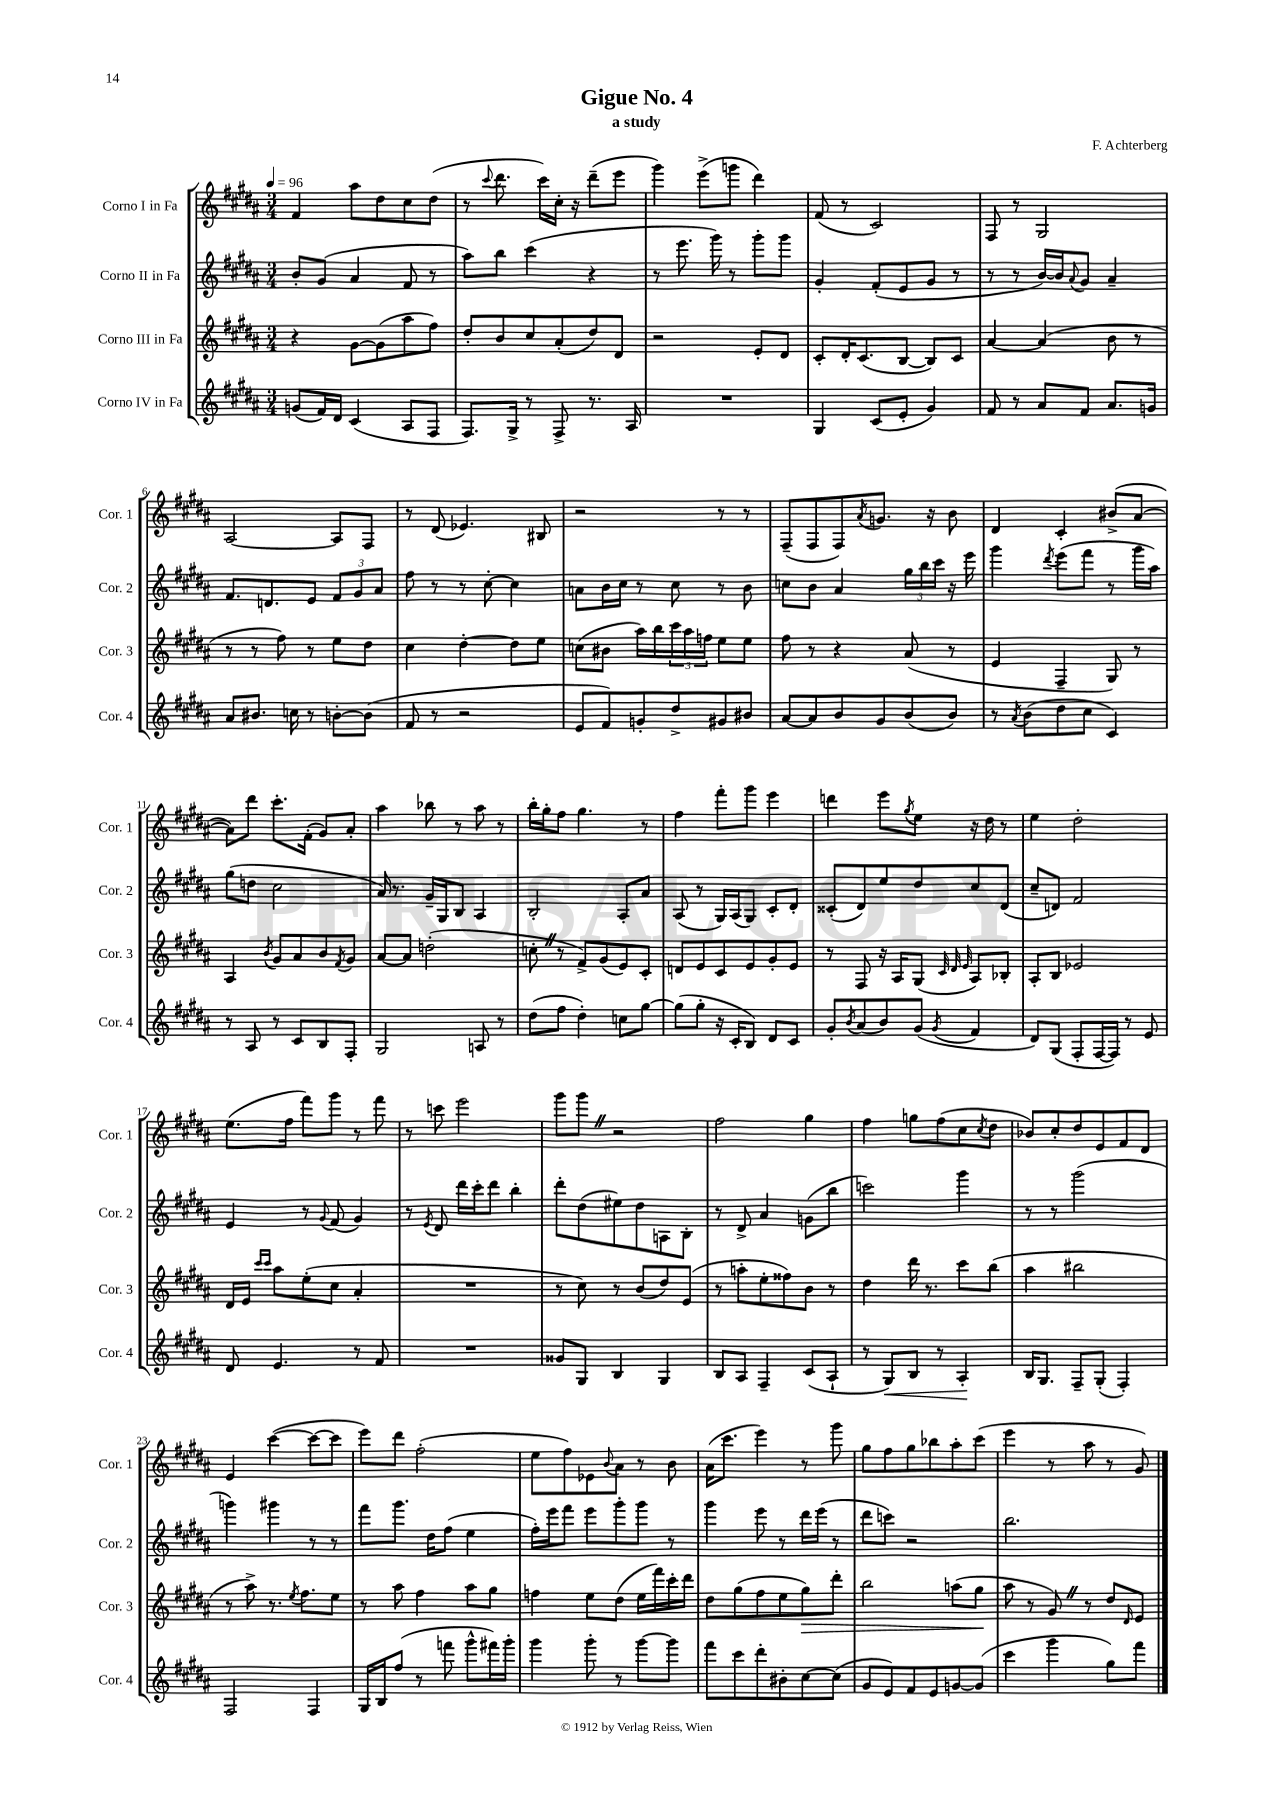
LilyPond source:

\header { title = "Gigue No. 4" composer = "F. Achterberg" subtitle = "a study" }
<<
\new StaffGroup <<
\new Staff = "s0" \with { instrumentName = "Corno I in Fa" shortInstrumentName = "Cor. 1" } {
    \clef treble \key b \major \numericTimeSignature \time 3/4 \tempo 4 = 96
    fis'4 ais''8 dis''8 cis''8 dis''8( |
    r8 \appoggiatura { cis'''8 } dis'''8. cis'''16) cis''16-. r16 dis'''8--( e'''8 |
    gis'''4) e'''8->( g'''8 dis'''4) |
    fis'8( r8 cis'2) |
    fis8 r8 gis2 |
    ais2~ ais8 fis8 |
    r8 dis'8( ees'4.) bis8 |
    r2 r8 r8 |
    fis8--( fis8 fis8) \acciaccatura { ais'8 } g'8. r16 b'8 |
    dis'4 cis'4-. bis'8->( ais'8~ |
    ais'8) dis'''8 cis'''8.-. fis'16-.( gis'8) ais'8-. |
    ais''4 bes''8 r8 ais''8 r8 |
    b''16-. gis''16-. fis''8 gis''4. r8 |
    fis''4 fis'''8-. gis'''8 e'''4 |
    d'''4 e'''8 \acciaccatura { gis''8 } e''8 r16 dis''16 r8 |
    e''4 dis''2-. |
    e''8.( fis''16 fis'''8) gis'''8 r8 fis'''8 |
    r8 c'''8 e'''2 |
    gis'''8 gis'''8 \once \override BreathingSign.text = \markup { \musicglyph "scripts.caesura.straight" } \breathe r2 |
    fis''2 gis''4 |
    fis''4 g''8 fis''8( cis''8 \acciaccatura { cis''8 } dis''8 |
    bes'8) cis''8-. dis''8 e'8 fis'8 dis'8 |
    e'4 cis'''4~( cis'''8~ cis'''8 |
    e'''8) dis'''8 fis''2-.( |
    e''8 fis''8) ees'8 \appoggiatura { b'8 } ais'8 r8 b'8 |
    ais'16( cis'''8. e'''4) r8 gis'''8 |
    gis''8 fis''8 gis''8 bes''8 ais''8-. cis'''8( |
    e'''4 r8 ais''8 r8 gis'8) \bar "|." |
}
\new Staff = "s1" \with { instrumentName = "Corno II in Fa" shortInstrumentName = "Cor. 2" } {
    \clef treble \key b \major \numericTimeSignature \time 3/4
    b'8-. gis'8( ais'4 fis'8 r8 |
    ais''8) b''8 cis'''4( r4 |
    r8 e'''8. gis'''16) r8 gis'''8-. gis'''8 |
    gis'4-. fis'8-.( e'8 gis'8 r8 |
    r8 r8 b'16~) b'16 \appoggiatura { ais'8 } gis'8 ais'4-- |
    fis'8. d'8. e'8 \tuplet 3/2 { fis'8 gis'8 ais'8 } |
    fis''8 r8 r8 cis''8~-. cis''4 |
    a'8 b'16 cis''16 r8 cis''8 r8 b'8 |
    c''8 b'8 ais'4 \tuplet 3/2 { gis''16 b''16 cis'''16 } r16 e'''16 |
    gis'''4 \acciaccatura { dis'''8 } e'''8( fis'''8 r8 gis'''16 ais''16) |
    gis''8( d''8 cis''2 |
    ais'16) r8. gis'16-- gis16 b8 ais4 |
    b2-. ais8-. ais'8 |
    ais8( r8 gis16) ais16( gis8) cis'8-. dis'8-. |
    cisis'8-.( dis'8) e''8 dis''8 cis''8 dis'8( |
    cis''8-- d'8) fis'2 |
    e'4 r8 \appoggiatura { gis'8 } fis'8( gis'4) |
    r8 \acciaccatura { e'8 } dis'8 dis'''16 cis'''16-. dis'''8 b''4-. |
    dis'''8-. dis''8( eis''8) dis''8 a8 b8-. |
    r8 dis'8-> ais'4 g'8( b''8 |
    c'''2) gis'''4 |
    r8 r8 gis'''2( |
    g'''4) gis'''4 r8 r8 |
    fis'''8 gis'''8. dis''16 fis''8( e''4 |
    fis''16-.) e'''16 fis'''8 e'''8 gis'''8-. gis'''8 r8 |
    gis'''4 e'''8 r8 dis'''16 e'''16( r8 |
    dis'''8 c'''8) r2 |
    b''2. \bar "|." |
}
\new Staff = "s2" \with { instrumentName = "Corno III in Fa" shortInstrumentName = "Cor. 3" } {
    \clef treble \key b \major \numericTimeSignature \time 3/4
    r4 gis'8~ gis'8( ais''8 fis''8) |
    dis''8-. b'8 cis''8 ais'8-.( dis''8) dis'8 |
    r2 e'8-. dis'8 |
    cis'8-. dis'16-. cis'8.( b8~ b8) cis'8 |
    ais'4~ ais'4( b'8 r8 |
    r8 r8 fis''8) r8 e''8 dis''8 |
    cis''4 dis''4~-. dis''8 e''8 |
    c''8( bis'8 ais''16) b''16 \tuplet 3/2 { cis'''16 ais''16 f''16 } e''8 e''8 |
    fis''8 r8 r4 ais'8( r8 |
    e'4 fis4-- gis8) r8 |
    ais4 \acciaccatura { b'8 } gis'8 ais'8 b'8 \acciaccatura { fis'8 } gis'8 |
    ais'8~ ais'8 d''2-.( |
    c''8-. \once \override BreathingSign.text = \markup { \musicglyph "scripts.caesura.straight" } \breathe r8 fis'8->) gis'8( e'8) cis'8-. |
    d'8 e'8 cis'8 e'8 gis'8-. e'8 |
    r8 fis8 r16 ais16 gis8( \grace { cis'32 dis'32 e'32 } ais8) bes8-. |
    ais8-. b8 ees'2 |
    dis'16 e'16 \grace { cis'''16 cis'''16 } ais''8 e''8-.( cis''8 ais'4-. |
    R2. |
    r8 cis''8) r8 b'8( dis''8) e'8( |
    r8 a''8-. e''8-. fisis''8) b'8 r8 |
    dis''4 dis'''16 r8. cis'''8 b''8( |
    ais''4 bis''2 |
    r8 ais''8->) r8. \acciaccatura { e''8 } fis''8. e''8 |
    r8 ais''8 fis''4 ais''8 gis''8 |
    f''4 e''8 dis''8( e''16 fis'''16) cis'''16-. dis'''16 |
    dis''8 gis''8( fis''8 e''8 gis''8\>) dis'''8-. |
    b''2 a''8( gis''8\! |
    ais''8 r8 gis'8) \once \override BreathingSign.text = \markup { \musicglyph "scripts.caesura.straight" } \breathe r8 dis''8 \grace { dis'16 } e'8 \bar "|." |
}
\new Staff = "s3" \with { instrumentName = "Corno IV in Fa" shortInstrumentName = "Cor. 4" } {
    \clef treble \key b \major \numericTimeSignature \time 3/4
    g'8( fis'16) dis'16 cis'4( ais8 fis8 |
    fis8.) gis16-> r8 fis8-> r8. ais16 |
    R2. |
    gis4 cis'8( e'8-. gis'4) |
    fis'8 r8 ais'8 fis'8 ais'8. g'16 |
    ais'8 bis'8. c''16 r8 b'8~-. b'8( |
    fis'8 r8 r2 |
    e'8 fis'8) g'8-. dis''8-> gis'8 bis'8 |
    ais'8~ ais'8 b'8 gis'8 b'8( b'8) |
    r8 \acciaccatura { ais'8 } b'8( dis''8 cis''8 cis'4) |
    r8 ais8 r8 cis'8 b8 fis8-. |
    gis2 a8 r8 |
    dis''8( fis''8 dis''4-.) c''8 gis''8~ |
    gis''8( gis''8-. r16 cis'16-. b8) dis'8 cis'8 |
    gis'8-. \acciaccatura { b'8 } ais'8( b'8) gis'8( \acciaccatura { gis'8 } fis'4 |
    dis'8) gis8( fis8-. fis16~ fis16) r8 e'8 |
    dis'8 e'4. r8 fis'8 |
    R2. |
    gisis'8 gis8 b4 gis4 |
    b8 ais8 fis4-- cis'8( ais8-! |
    r8 gis8\<) b8 r8 ais4-.\! |
    b16 gis8. fis8-- gis8-.( fis4-.) |
    fis2 fis4 |
    gis16 b16 fis''8( r8 f'''8 gis'''8-^ fis'''16) gis'''16-. |
    gis'''4 gis'''8-. r8 gis'''8~ gis'''8 |
    fis'''8 cis'''8 dis'''8-. bis'8-. cis''8~ cis''8( |
    gis'8 e'8) fis'8 e'8 g'8~ g'8( |
    cis'''4 gis'''4 gis''8) fis'''8 \bar "|." |
}
>>
>>
